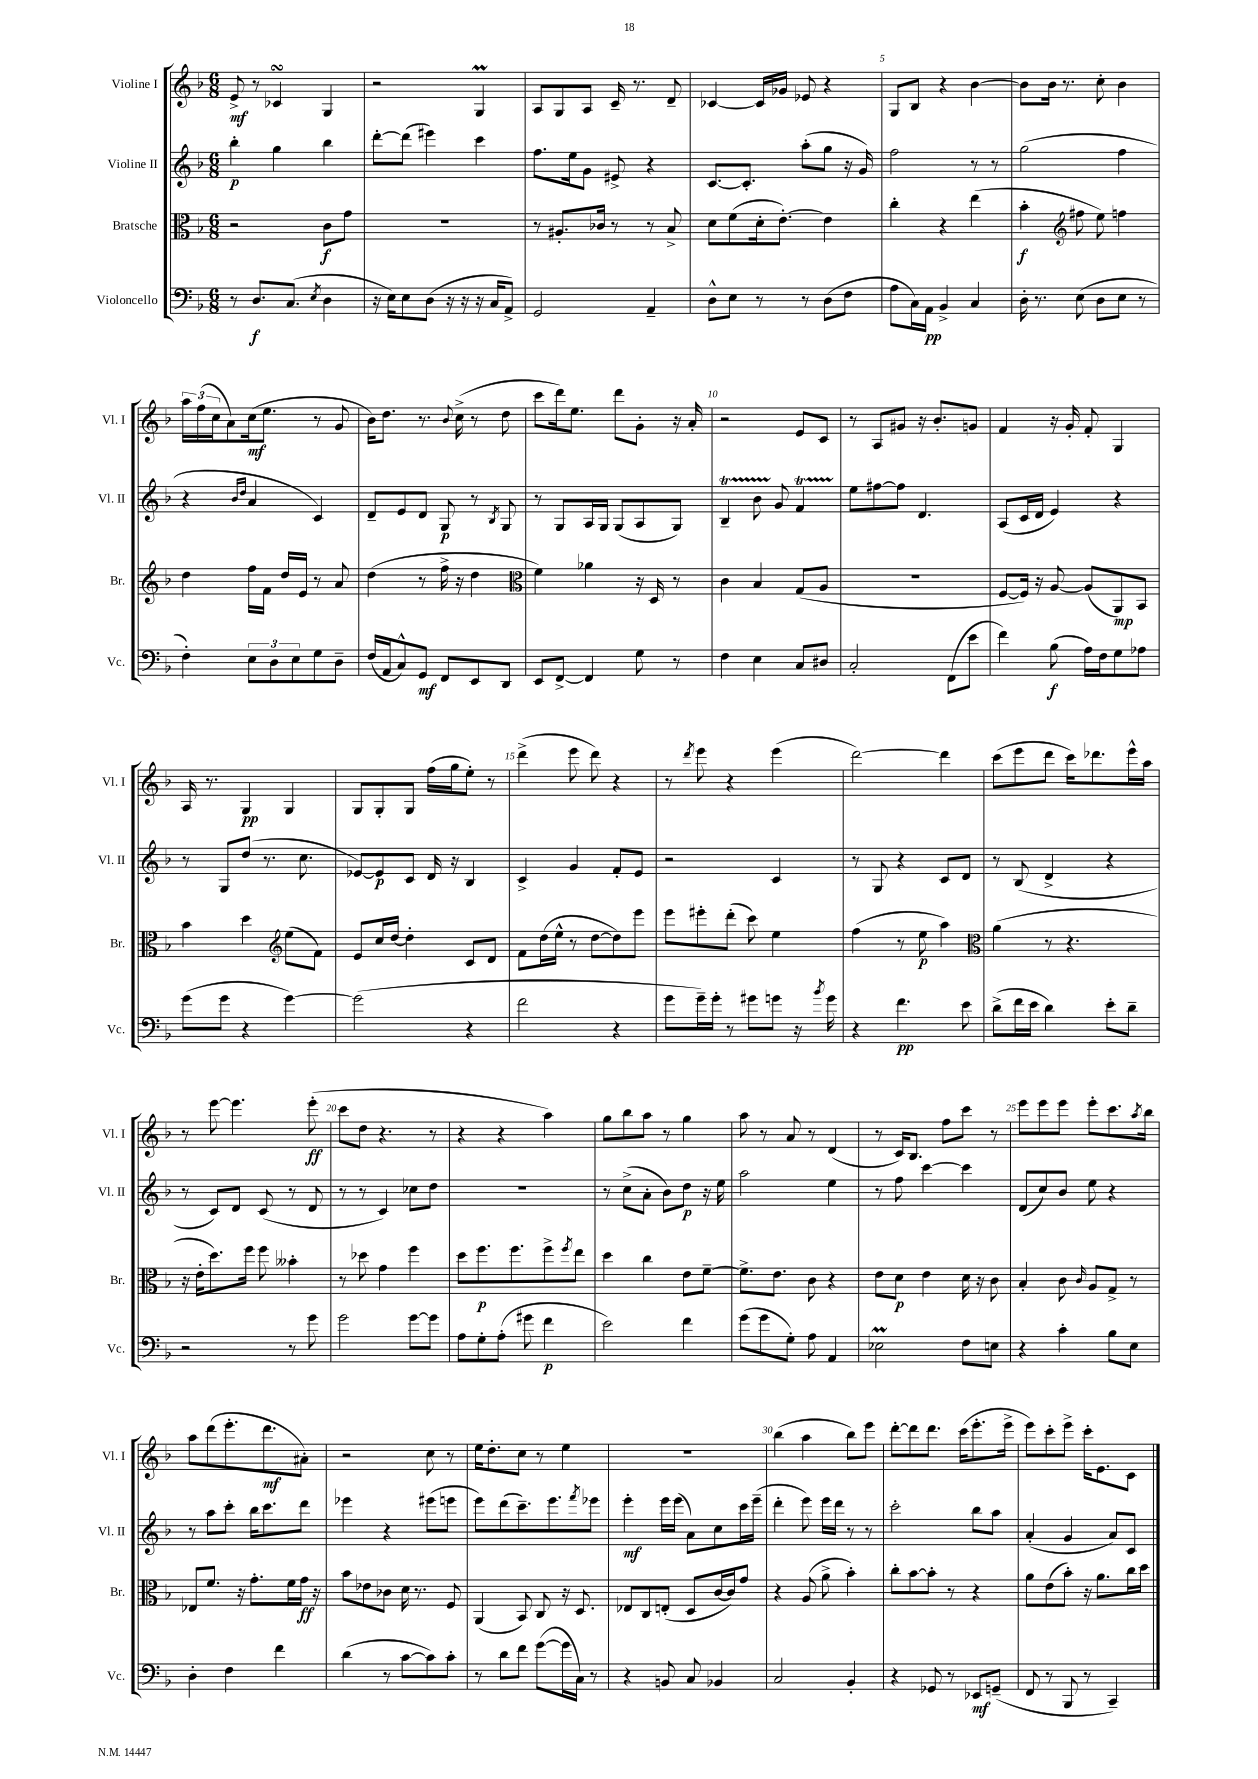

**kern	**dynam	**kern	**dynam	**kern	**dynam	**kern	**dynam
*part4	*part4	*part3	*part3	*part2	*part2	*part1	*part1
*staff4	*staff4	*staff3	*staff3	*staff2	*staff2	*staff1	*staff1
*I"Violoncello	*	*I"Bratsche	*	*I"Violine II	*	*I"Violine I	*
*I'Vc.	*	*I'Br.	*	*I'Vl. II	*	*I'Vl. I	*
*clefF4	*	*clefC3	*	*clefG2	*	*clefG2	*
*k[b-]	*	*k[b-]	*	*k[b-]	*	*k[b-]	*
*M6/8	*	*M6/8	*	*M6/8	*	*M6/8	*
=1	=1	=1	=1	=1	=1	=1	=1
8r	.	2r	.	4bb-'\	p	8e^/	mf
8.D/L	f	.	.	.	.	8r	.
.	.	.	.	4gg\	.	4c-XsSSs/	.
(8.C/J	.	.	.	.	.	.	.
8qE/	.	.	.	.	.	.	.
4D\	.	8c\L	f	4bb-\	.	4G/	.
.	.	8g\J	.	.	.	.	.
=2	=2	=2	=2	=2	=2	=2	=2
16r	.	2.r	.	[8ddd'\L	.	2r	.
16E\KL)	.	.	.	.	.	.	.
8E\	.	.	.	(8ddd\J]	.	.	.
(8D\J	.	.	.	4eee#X\)	.	.	.
16r	.	.	.	.	.	.	.
16r	.	.	.	.	.	.	.
16r	.	.	.	4ccc\	.	4GM/	.
16C/KL	.	.	.	.	.	.	.
8AA^/J)	.	.	.	.	.	.	.
=3	=3	=3	=3	=3	=3	=3	=3
2GG/	.	8r	.	8.ff\L	.	8A/L	.
.	.	8.A#X'/L	.	.	.	8G/	.
.	.	.	.	16ee\k	.	.	.
.	.	.	.	8g\J	.	8A/J	.
.	.	16c-X/Jk	.	.	.	.	.
.	.	8r	.	8e#X^/	.	16c~/	.
.	.	.	.	.	.	8.r	.
4AA~/	.	8r	.	4r	.	.	.
.	.	8B-^/	.	.	.	8d~/	.
=4	=4	=4	=4	=4	=4	=4	=4
8D^^\L	.	8d\L	.	[8.c/L	.	[4c-X/	.
8E\J	.	(8f\	.	.	.	.	.
.	.	.	.	8.c'/J]	.	.	.
8r	.	16d'\k	.	.	.	16c-/LL]	.
.	.	[8.e'\J)	.	.	.	16g-X/JJ	.
8r	.	.	.	(8aa'\L	.	8e-X/	.
(8D\L	.	4e\]	.	8gg\J	.	4r	.
8F\J	.	.	.	16r	.	.	.
.	.	.	.	16g/)	.	.	.
=5	=5	=5	=5	=5	=5	=5	=5
8A\L	.	4cc'\	.	2ff\	.	8G/L	.
16C\L)	.	.	.	.	.	8B-/J	.
16AA\JJ	pp	.	.	.	.	.	.
4BB-^/	.	4r	.	.	.	4r	.
4C/	.	(4ee\	.	8r	.	[4b-\	.
.	.	.	.	8r	.	.	.
=6	=6	=6	=6	=6	=6	=6	=6
16D'\	.	4b-'\	f	(2gg\	.	8b-\L]	.
8.r	.	.	.	.	.	.	.
.	.	.	.	.	.	16b-\Jk	.
.	.	.	.	.	.	8.r	.
*	*	*clefG2	*	*	*	*	*
(8E\	.	8ff#X\	.	.	.	.	.
8D\L	.	8ee\)	.	.	.	8cc'\	.
8E\J	.	4ffn\	.	4ff\	.	4b-\	.
8r	.	.	.	.	.	.	.
!!LO:LB:g=z
=7	=7	=7	=7	=7	=7	=7	=7
4F'\)	.	4dd\	.	4r	.	24aa\LL	.
.	.	.	.	.	.	(24ff\	.
.	.	.	.	.	.	24cc\J	.
.	.	.	.	.	.	8a\)	.
.	.	.	.	16qqb-/LL	.	.	.
.	.	.	.	16qqdd/JJ	.	.	.
12E\L	.	16ff\LL	.	4a/	.	(16cc\k	mf
.	.	16f\JJ	.	.	.	8.ee\J	.
12D\	.	.	.	.	.	.	.
.	.	16dd/LL	.	.	.	.	.
12E\	.	.	.	.	.	.	.
.	.	16e/JJ	.	.	.	.	.
8G\	.	8r	.	4c/)	.	8r	.
8D~\J	.	8a/	.	.	.	8g/	.
=8	=8	=8	=8	=8	=8	=8	=8
(16F/LL	.	(4dd\	.	8d~/L	.	16b-\KL)	.
16AA/J	.	.	.	.	.	8.dd\J	.
8C^^/)	.	.	.	8e/	.	.	.
8GG/J	mf	8r	.	8d/J	.	8.r	.
8FF/L	.	16ff^\	.	8G/	p	.	.
.	.	.	.	.	.	8qqb-/	.
.	.	16r	.	.	.	(16cc^\	.
8EE/	.	4dd\	.	8r	.	8r	.
.	.	.	.	8qB-/	.	.	.
8DD/J	.	.	.	8G/	.	8dd\	.
=9	=9	=9	=9	=9	=9	=9	=9
*	*	*clefC3	*	*	*	*	*
8EE/L	.	4f\)	.	8r	.	8ccc\L	.
[8FF^/J	.	.	.	8G/L	.	16ddd\k)	.
.	.	.	.	.	.	8.ee\J	.
4FF/]	.	4a-X\	.	16A/L	.	.	.
.	.	.	.	16G/JJ	.	.	.
.	.	.	.	(8G/L	.	8ddd\L	.
8G\	.	16r	.	8A/	.	8g'\J	.
.	.	16D/	.	.	.	.	.
8r	.	8r	.	8G/J)	.	16r	.
.	.	.	.	.	.	16a'/	.
=10	=10	=10	=10	=10	=10	=10	=10
4F\	.	4c\	.	4B-T~/	.	2r	.
4E\	.	4B-/	.	8b-TTT\	.	.	.
.	.	.	.	8g/	.	.	.
8C/L	.	(8G/L	.	4fT/	.	8e/L	.
8D#X/J	.	8A/J	.	.	.	8c/J	.
=11	=11	=11	=11	=11	=11	=11	=11
2C'/	.	2.r	.	8ee\L	.	8r	.
.	.	.	.	[8ff#X\	.	8A/L	.
.	.	.	.	8ff#\J]	.	8g#X/J	.
.	.	.	.	4.d/	.	16r	.
.	.	.	.	.	.	8.b-'/L	.
(8FF\L	.	.	.	.	.	.	.
8e\J	.	.	.	.	.	8gn/J	.
=12	=12	=12	=12	=12	=12	=12	=12
4f\)	.	[8F/L	.	(8A/L	.	4f/	.
.	.	16F/Jk])	.	16c/L	.	.	.
.	.	16r	.	16d/JJ	.	.	.
(8B-\	f	[8A/	.	4e/)	.	16r	.
.	.	.	.	.	.	16g'/	.
16A\LL)	.	(8A/L]	.	.	.	8f'/	.
16F\J	.	.	.	.	.	.	.
8G\	.	8AA/)	mp	4r	.	4G/	.
8A-X\J	.	8BB-/J	.	.	.	.	.
!!LO:LB:g=z
=13	=13	=13	=13	=13	=13	=13	=13
(8g\L	.	4b-\	.	8r	.	16A/	.
.	.	.	.	.	.	8.r	.
8g\J	.	.	.	8G/L	.	.	.
4r	.	4dd\	.	(8dd/J	.	4G/	pp
.	.	.	.	8.r	.	.	.
*	*	*clefG2	*	*	*	*	*
[4g\)	.	(8ee\L	.	.	.	4G/	.
.	.	.	.	8.cc\	.	.	.
.	.	8f\J)	.	.	.	.	.
=14	=14	=14	=14	=14	=14	=14	=14
(2g\]	.	8e/L	.	[8e-X/L)	.	8G/L	.
.	.	16cc/L	.	8e-/]	p	8G'/	.
.	.	[16dd/JJ	.	.	.	.	.
.	.	4dd'\]	.	8c/J	.	8G/J	.
.	.	.	.	16d/	.	(16ff\LL	.
.	.	.	.	16r	.	16gg\J	.
4r	.	8c/L	.	4B-/	.	8ee'\J)	.
.	.	8d/J	.	.	.	8r	.
=15	=15	=15	=15	=15	=15	=15	=15
2f\	.	8f\L	.	4c^/	.	(4ddd^\	.
.	.	(16dd\L	.	.	.	.	.
.	.	16ee^^\JJ	.	.	.	.	.
.	.	8r	.	4g/	.	8eee\	.
.	.	[8dd\L	.	.	.	8ddd\)	.
4r	.	8dd\])	.	8f'/L	.	4r	.
.	.	8eee\J	.	8e/J	.	.	.
=16	=16	=16	=16	=16	=16	=16	=16
8g\L	.	8eee\L	.	2r	.	8r	.
.	.	.	.	.	.	8qddd/	.
16g~\L)	.	8eee#X'\	.	.	.	8eee\	.
16g'\JJ	.	.	.	.	.	.	.
8r	.	(8ddd'\J	.	.	.	4r	.
8g#X\L	.	8ccc\)	.	.	.	.	.
8gn\J	.	4ee\	.	4c/	.	(4eee\	.
16r	.	.	.	.	.	.	.
8qb-/	.	.	.	.	.	.	.
16g\	.	.	.	.	.	.	.
=17	=17	=17	=17	=17	=17	=17	=17
4r	.	(4ff\	.	8r	.	[2ddd\)	.
.	.	.	.	8G/	.	.	.
4.f\	pp	8r	.	4r	.	.	.
.	.	8ee\	p	.	.	.	.
.	.	4aa\)	.	8c/L	.	4ddd\]	.
8e\	.	.	.	8d/J	.	.	.
=18	=18	=18	=18	=18	=18	=18	=18
*	*	*clefC3	*	*	*	*	*
(8d^\L	.	(4a\	.	8r	.	(8ccc\L	.
16f\L	.	.	.	(8B-/	.	8eee\	.
16e\JJ	.	.	.	.	.	.	.
4d\)	.	8r	.	4d^/	.	8ddd\J	.
.	.	4.r	.	.	.	16ccc\KL)	.
.	.	.	.	.	.	8.ddd-X\	.
8e'\L	.	.	.	4r	.	.	.
8d~\J	.	.	.	.	.	16eee^^\L	.
.	.	.	.	.	.	16aa\JJ	.
!!LO:LB:g=z
=19	=19	=19	=19	=19	=19	=19	=19
2r	.	16r	.	8r	.	8r	.
.	.	16e'\KL	.	.	.	.	.
.	.	8.dd\)	.	8c/L)	.	[8eee\	.
.	.	.	.	8d/J	.	4.eee\]	.
.	.	16ff\Jk	.	.	.	.	.
.	.	8ff\	.	(8c/	.	.	.
8r	.	4b--X'\	.	8r	.	.	.
8g\	.	.	.	8d/	.	(8eee'\	ff
=20	=20	=20	=20	=20	=20	=20	=20
2g\	.	8r	.	8r	.	8ccc\L	.
.	.	8dd-X\	.	8r	.	8dd\J	.
.	.	4g\	.	4c/)	.	4.r	.
[8g\L	.	4ff\	.	8cc-X\L	.	.	.
8g\J]	.	.	.	8dd\J	.	8r	.
=21	=21	=21	=21	=21	=21	=21	=21
8A\L	.	8dd\L	.	2.r	.	4r	.
8G'\	.	8.ff\	p	.	.	.	.
(8A'\J	.	.	.	.	.	4r	.
.	.	8.ff\	.	.	.	.	.
8g#X\	.	.	.	.	.	.	.
4f\	p	8ff^\	.	.	.	4aa\)	.
.	.	8qff/	.	.	.	.	.
.	.	8ee\J	.	.	.	.	.
=22	=22	=22	=22	=22	=22	=22	=22
2e\)	.	4dd\	.	8r	.	8gg\L	.
.	.	.	.	(8cc^\L	.	8bb-\	.
.	.	4cc\	.	8a'\J	.	8aa\J	.
.	.	.	.	8b-\L)	.	8r	.
4f\	.	8e\L	.	8dd\J	p	4gg\	.
.	.	[8f~\J	.	16r	.	.	.
.	.	.	.	16ee\	.	.	.
=23	=23	=23	=23	=23	=23	=23	=23
(8g\L	.	8.f^\L]	.	2aa\	.	8aa\	.
8g\	.	.	.	.	.	8r	.
.	.	8.e\J	.	.	.	.	.
8G'\J)	.	.	.	.	.	8a/	.
8A\	.	8c\	.	.	.	8r	.
4AA/	.	4r	.	4ee\	.	(4d/	.
=24	=24	=24	=24	=24	=24	=24	=24
2E-XM\	.	8e\L	.	8r	.	8r	.
.	.	8d\J	p	8ff\	.	16c/KL)	.
.	.	.	.	.	.	8.B-/J	.
.	.	4e\	.	[4ccc\	.	.	.
.	.	.	.	.	.	8ff\L	.
8F\L	.	16d\	.	4ccc\]	.	8ccc\J	.
.	.	16r	.	.	.	.	.
8En\J	.	8c\	.	.	.	8r	.
=25	=25	=25	=25	=25	=25	=25	=25
4r	.	4B-'/	.	(8d/L	.	8eee\L	.
.	.	.	.	8cc/)	.	8eee\	.
4c'\	.	8c\	.	8b-/J	.	8eee\J	.
.	.	16qqc/	.	.	.	.	.
.	.	8A/L	.	8ee\	.	8eee'\L	.
8B-\L	.	8G^/J	.	4r	.	8.ccc\	.
8E\J	.	8r	.	.	.	.	.
.	.	.	.	.	.	8qaa/	.
.	.	.	.	.	.	16bb-\Jk	.
!!LO:LB:g=z
=26	=26	=26	=26	=26	=26	=26	=26
4D'\	.	8E-X/L	.	8r	.	8aa\L	.
.	.	8.f/J	.	8aa\L	.	(8ddd\	.
4F\	.	.	.	8ccc'\J	.	8.eee'\	.
.	.	16r	.	.	.	.	.
.	.	8.g'\L	.	16bb-\KL	.	.	.
.	.	.	.	8.ccc\	.	8.ddd\	mf
4f\	.	.	.	.	.	.	.
.	.	16f\L	.	.	.	.	.
.	.	16g\JJ	ff	8ddd\J	.	8a#X'\J)	.
.	.	16r	.	.	.	.	.
=27	=27	=27	=27	=27	=27	=27	=27
(4d\	.	8b-\L	.	4eee-X\	.	2r	.
.	.	8e-X\	.	.	.	.	.
8r	.	8c-X\J	.	4r	.	.	.
[8c\L	.	16d\	.	.	.	.	.
.	.	8.r	.	.	.	.	.
8c\])	.	.	.	(8eee#X\L	.	8cc\	.
8c'\J	.	8F/	.	8eeen\J	.	8r	.
=28	=28	=28	=28	=28	=28	=28	=28
8r	.	(4AA/	.	8eee\L)	.	16ee\KL	.
.	.	.	.	.	.	8.dd'\	.
8d\L	.	.	.	(8ddd\	.	.	.
8f\J	.	8BB-/)	.	8.ccc~\)	.	8cc\J	.
([8g\L	.	8C/	.	.	.	8r	.
.	.	.	.	8.eee\	.	.	.
16g\L]	.	16r	.	.	.	4ee\	.
16C\JJ)	.	8.D/	.	.	.	.	.
.	.	.	.	8qfff/	.	.	.
8r	.	.	.	8eee-X\J	.	.	.
=29	=29	=29	=29	=29	=29	=29	=29
4r	.	8E-X/L	.	4eee'\	mf	2.r	.
.	.	8C/	.	.	.	.	.
8BBn/	.	(8En'/J	.	16eee\LL	.	.	.
.	.	.	.	(16eee\JJ	.	.	.
8C/	.	8D/L	.	8a\L)	.	.	.
4BB-X/	.	[16c/L	.	8cc\	.	.	.
.	.	16c/J])	.	.	.	.	.
.	.	8g/J	.	16ccc\L	.	.	.
.	.	.	.	(16eee~\JJ	.	.	.
=30	=30	=30	=30	=30	=30	=30	=30
2C/	.	4r	.	4ddd'\	.	(4bb-\	.
.	.	(8A/	.	8eee\)	.	4aa\	.
.	.	8a^\	.	16eee\LL	.	.	.
.	.	.	.	16ddd\JJ	.	.	.
4BB-'/	.	4b-'\)	.	8r	.	8bb-\L)	.
.	.	.	.	8r	.	8eee\J	.
=31	=31	=31	=31	=31	=31	=31	=31
4r	.	8cc'\L	.	2ccc'\	.	[8ddd'\L	.
.	.	[8b-\	.	.	.	8ddd\]	.
8GG-X/	.	8b-'\J]	.	.	.	8.ddd\J	.
8r	.	8r	.	.	.	.	.
.	.	.	.	.	.	(16ccc\KL	.
8EE-X/L	mf	4r	.	8bb-\L	.	8.eee'\	.
(8GGn~/J	.	.	.	8aa\J	.	.	.
.	.	.	.	.	.	16eee^\Jk	.
=32	=32	=32	=32	=32	=32	=32	=32
8FF/	.	8a\L	.	(4a'/	.	8eee\L)	.
8r	.	(8e\	.	.	.	8ccc'\	.
8BBB-/	.	8b-'\J)	.	4g/	.	8eee^\J	.
8r	.	16r	.	.	.	16ccc'\KL	.
.	.	8.a\L	.	.	.	8.e\	.
4CC~/)	.	.	.	8a/L)	.	.	.
.	.	16cc\L	.	8c/J	.	8c\J	.
.	.	16dd\JJ	.	.	.	.	.
==	==	==	==	==	==	==	==
*-	*-	*-	*-	*-	*-	*-	*-
